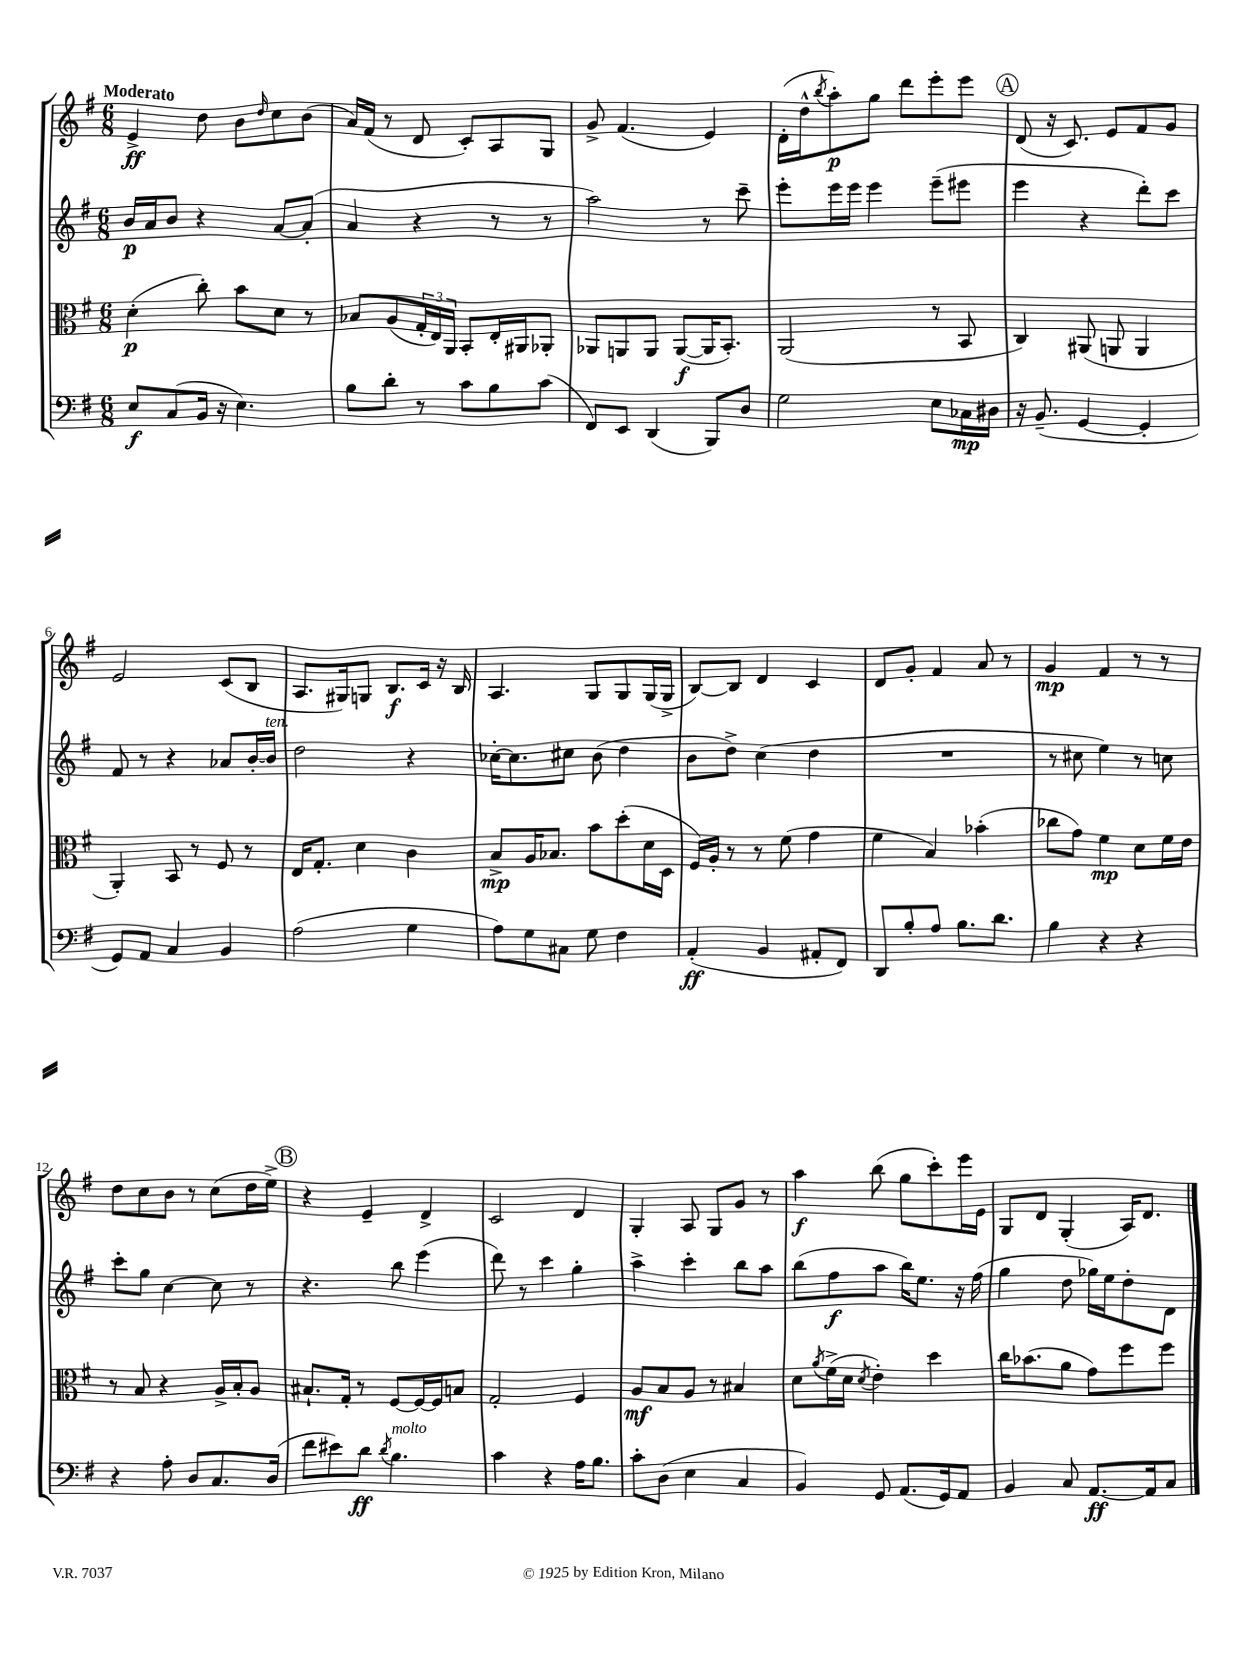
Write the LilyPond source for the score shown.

<<
\new StaffGroup <<
\new Staff = "s0" {
    \clef treble \key g \major \numericTimeSignature \time 6/8 \tempo "Moderato"
    e'4->\ff d''8 b'8 \grace { d''16 } c''8 b'8( |
    a'16) fis'16( r8 d'8 c'8-.) a8 g8 |
    g'8-> fis'4.( e'4) |
    d'16-.( d''16-^ \acciaccatura { b''8 } a''8-.\p) g''8 d'''8 e'''8-. e'''8 |
    \mark \markup { \circle "A" } d'8( r16 c'8.) e'8 fis'8 g'8 |
    e'2 c'8( b8 |
    a8. gis16) g8 b8.\f c'16 r16 b16 |
    a4. g8 g8 g16( g16-> |
    b8~) b8 d'4 c'4 |
    d'8 g'8-. fis'4 a'8 r8 |
    g'4\mp fis'4 r8 r8 |
    d''8 c''8 b'8 r8 c''8( d''16 e''16->) |
    \mark \markup { \circle "B" } r4 e'4-- d'4-> |
    c'2 d'4 |
    g4-. a8 g8 g'8 r8 |
    a''4\f b''8( g''8 c'''8-.) e'''16 e'16 |
    g8 d'8 g4-.( a16) d'8. \bar "|." |
}
\new Staff = "s1" {
    \clef treble \key g \major \numericTimeSignature \time 6/8
    b'16\p a'16 b'8 r4 a'8~ a'8-.( |
    a'4 r4 r8 r8 |
    a''2) r8 c'''8-- |
    e'''8-. e'''16 e'''16 e'''4 e'''8--( eis'''8 |
    \mark \markup { \circle "A" } e'''4 r4 d'''8-.) c'''8 |
    fis'8 r8 r4 aes'8 b'16~-. b'16^\markup { \italic "ten." } |
    d''2 r4 |
    ces''16~-. ces''8. cis''8 b'8( d''4 |
    b'8 d''8->) c''4( d''4 |
    R2. |
    r8 cis''8 e''4) r8 c''8 |
    c'''8-. g''8 c''4~ c''8 r8 |
    \mark \markup { \circle "B" } r4. b''8 e'''4( |
    d'''8) r8 c'''4 g''4-. |
    a''4-> c'''4-. b''8 a''8 |
    b''8( fis''8\f a''8 b''16) e''8. r16 fis''16( |
    g''4 d''8 ges''16) e''16 d''8-. d'8 \bar "|." |
}
\new Staff = "s2" {
    \clef alto \key g \major \numericTimeSignature \time 6/8
    d'4-.\p( c''8-.) b'8 d'8 r8 |
    bes8 a8( \tuplet 3/2 { g16-. e16) a,16 } b,8-. e16-. ais,16 aes,8-. |
    aes,8 a,8 a,8 a,8~\f( a,16 b,8.-.) |
    a,2( r8 b,8 |
    \mark \markup { \circle "A" } c4) ais,8( a,8 a,4 |
    a,4-.) b,8 r8 fis8 r8 |
    e16 g8.-. d'4 c'4 |
    b8->\mp a16 bes8. b'8 d''8-.( d'16 d16 |
    fis16) a16-. r8 r8 fis'8( g'4 |
    fis'4 b4) bes'4-.( |
    ces''8 g'8) fis'4\mp d'8 fis'16 e'16 |
    r8 b8 r4 a16-> b16-. a8 |
    \mark \markup { \circle "B" } bis8.-! g16-. r8 fis8~ fis16~ fis16 b8 |
    g2-. fis4 |
    a8\mf b8 a8 r8 bis4 |
    d'8 \acciaccatura { a'8 } fis'16->( d'16 \acciaccatura { d'8 } e'4-.) d''4 |
    c''16 bes'8.( a'8 g'8) fis''8 fis''8 \bar "|." |
}
\new Staff = "s3" {
    \clef bass \key g \major \numericTimeSignature \time 6/8
    e8\f c8( b,16 r16 e4.) |
    b8 d'8-. r8 c'8 b8 c'8( |
    fis,8) e,8 d,4( b,,8) d8 |
    g2 e8 ces16\mp dis16 |
    \mark \markup { \circle "A" } r16 b,8.--( g,4~ g,4-. |
    g,8) a,8 c4 b,4 |
    a2( g4 |
    a8) g8 cis8 g8 fis4 |
    a,4-.\ff( b,4 ais,8-. fis,8) |
    d,8 b8-. a8 b8. d'8. |
    b4 r4 r4 |
    r4 a8-. d8 c8. d16( |
    \mark \markup { \circle "B" } fis'8 eis'8) d'8\ff \acciaccatura { d'8 } b4.^\markup { \italic "molto" } |
    c'4 r4 a16 b8. |
    c'8-. d8( e4 c4 |
    b,4) g,8 a,8.( g,16) a,8 |
    b,4 c8 a,8.~\ff a,16 c8 \bar "|." |
}
>>
>>
